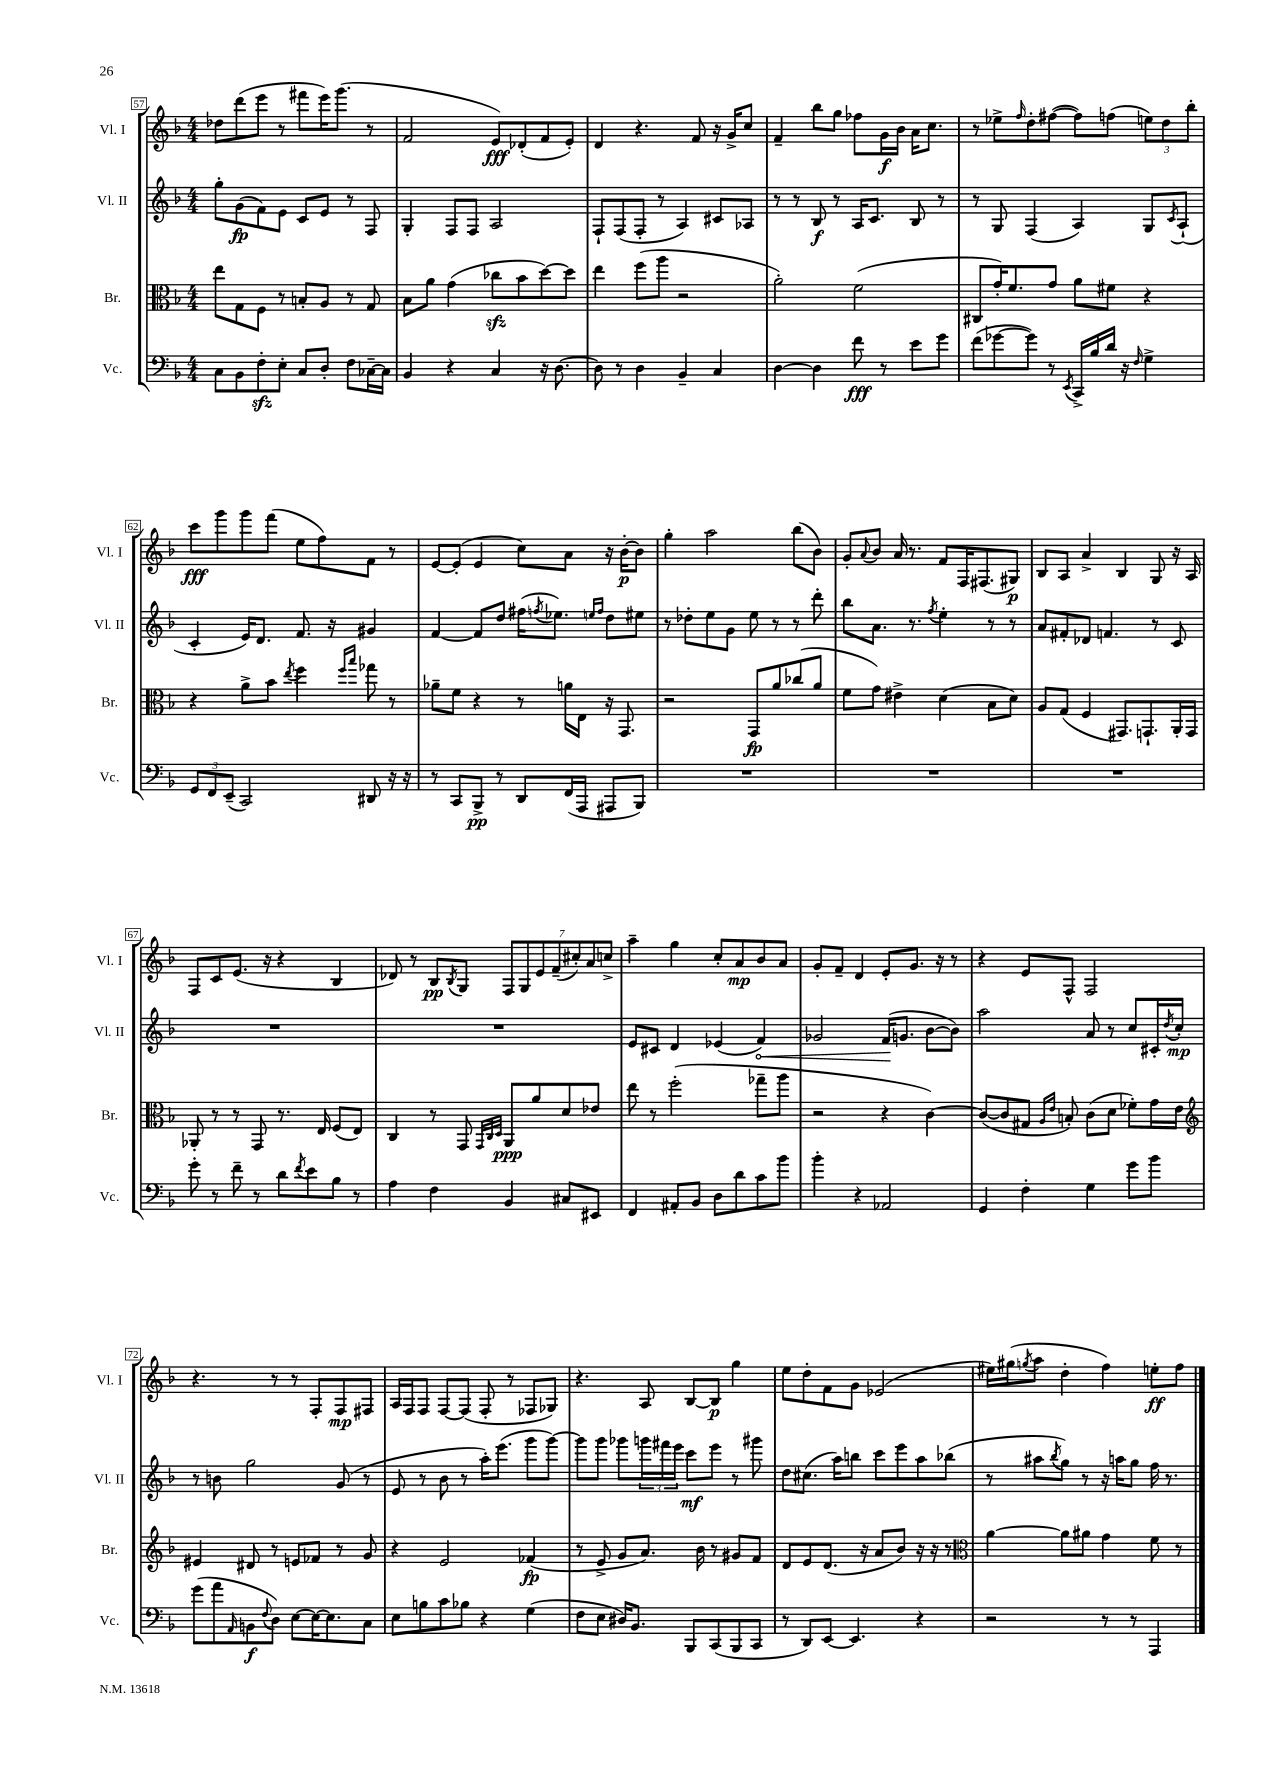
<<
\new StaffGroup <<
\new Staff = "s0" \with { instrumentName = "Vl. I" shortInstrumentName = "Vl. I" } {
    \clef treble \key f \major \numericTimeSignature \time 4/4
    des''8 d'''8( e'''8 r8 fis'''8 e'''16) g'''8.( r8 |
    f'2 e'8\fff) des'8-.( f'8 e'8-.) |
    d'4 r4. f'8 r16 g'16-> c''8 |
    f'4-- bes''8 g''8 fes''8 g'16\f bes'16 a'16 c''8. |
    r8 ees''8-> \grace { f''16 } d''8-. fis''8~( fis''8) f''8( \tuplet 3/2 { e''8) d''8 bes''8-. } |
    c'''8\fff g'''8 g'''8 f'''8( e''8 f''8) f'8 r8 |
    e'8~ e'8-.( e'4 c''8) a'8 r16 bes'16~-.\p bes'8 |
    g''4-. a''2 bes''8( bes'8) |
    g'8-. \appoggiatura { a'8 } bes'8 a'16 r8. f'8 f16 fis8.( gis8\p) |
    bes8 a8 a'4-> bes4 g8 r16 a16 |
    f8 c'8 e'8.( r16 r4 bes4 |
    des'8) r8 bes8\pp \acciaccatura { bes8 } g8 \tuplet 7/4 { f8 g8 e'8 f'8--( cis''8-.) a'8 c''8-> } |
    a''4-- g''4 c''8-. a'8\mp bes'8 a'8 |
    g'8-. f'8-- d'4 e'8-. g'8. r16 r8 |
    r4 e'8 f8-^ f2 |
    r4. r8 r8 f8-. f8\mp fis8 |
    a16 f16 f8 f8~ f8( f8-. r8 fes8 ges8) |
    r4. a8 bes8~ bes8\p g''4 |
    e''8 d''8-. f'8 g'8 ees'2( |
    eis''16) gis''16( \acciaccatura { g''8 } a''8 d''4-. f''4) e''8-.\ff f''8 \bar "|." |
}
\new Staff = "s1" \with { instrumentName = "Vl. II" shortInstrumentName = "Vl. II" } {
    \clef treble \key f \major \numericTimeSignature \time 4/4
    g''8-. g'8\fp( f'8) e'8 c'8 e'8 r8 f8 |
    g4-. f8 f8 a2 |
    f8-! f8( f8-. r8 a4) cis'8 aes8 |
    r8 r8 bes8\f r8 a16 c'8. bes8 r8 |
    r8 g8 f4( a4) g8 \acciaccatura { c'8 } a8-!( |
    c'4-. e'16) d'8. f'8. r16 gis'4 |
    f'4~ f'8 d''8 fis''16( \acciaccatura { f''8 } ees''8.) \grace { e''16 f''16 } d''8 eis''8 |
    r8 des''8-. e''8 g'8 e''8 r8 r8 d'''8-. |
    bes''8 a'8. r8. \acciaccatura { f''8 } e''4-. r8 r8 |
    a'8 fis'8-. des'8 f'4. r8 c'8 |
    R1 |
    R1 |
    e'8 cis'8 d'4 ees'4( \once \override Hairpin.circled-tip = ##t f'4\<) |
    ges'2 f'16\!( g'8. bes'8~ bes'8) |
    a''2 a'8 r8 c''8 cis'16-. \acciaccatura { d''8 } c''16-.\mp |
    r8 b'8 g''2 g'8( r8 |
    e'8 r8 bes'8 r8 a''16-.) e'''8.( g'''8 g'''8~) |
    g'''8 g'''8 ges'''8 \tuplet 3/2 { g'''16 fis'''16 e'''16 } c'''8\mf e'''8 r8 gis'''8 |
    d''8 cis''8.( a''16) b''8 c'''8 e'''8 a''8 bes''8( |
    r8 ais''8 \acciaccatura { bes''8 } g''8) r8 r16 a''16 g''8 f''16 r8. \bar "|." |
}
\new Staff = "s2" \with { instrumentName = "Br." shortInstrumentName = "Br." } {
    \clef alto \key f \major \numericTimeSignature \time 4/4
    e''8 g8 f8 r8 b8-. a8 r8 g8 |
    bes8 a'8 g'4( ces''8\sfz bes'8 d''8~) d''8 |
    e''4 f''8( a''8 r2 |
    a'2-.) f'2( |
    cis8 g'16-.) f'8. g'8 a'8 fis'8 r4 |
    r4 a'8-> bes'8 \acciaccatura { e''8 } f''4 \grace { f''16 bes''16 } ges''8 r8 |
    aes'8-- f'8 r4 r8 a'16 e16 r16 g,8. |
    r2 g,8\fp a'8 ces''8( a'8 |
    f'8 g'8) eis'4-> d'4( bes8 d'8) |
    a8 g8( f4 gis,8.) g,8.-! a,16-. g,16 |
    aes,8-. r8 r8 g,8 r8. e16 f8( e8) |
    c4 r8 g,8 \grace { g,32 c32 d32 } a,8\ppp a'8 d'8 ees'8 |
    e''8 r8 f''2-.( ges''8-- a''8 |
    r2 r4 c'4~) |
    c'8~( c'8 gis8 \grace { a16 e'16 } b8-.) c'8( d'8 fes'8-.) g'16 e'16 |
    \clef treble eis'4 dis'8 r8 e'8 fes'8 r8 g'8 |
    r4 e'2 fes'4\fp( |
    r8 e'8-> g'8 a'8.) bes'16 r8 gis'8 f'8 |
    d'8 e'8 d'8.( r16 a'8 bes'8) r16 r16 r8 |
    \clef alto a'4~ a'8 ais'8 g'4 f'8 r8 \bar "|." |
}
\new Staff = "s3" \with { instrumentName = "Vc." shortInstrumentName = "Vc." } {
    \clef bass \key f \major \numericTimeSignature \time 4/4
    c8 bes,8 f8-.\sfz e8-. c8 d8-. f8 ces16~-- ces16 |
    bes,4 r4 c4 r16 d8.~ |
    d8 r8 d4 bes,4-- c4 |
    d4~ d4 f'8\fff r8 e'8 g'8 |
    f'8( ges'8~ ges'8) r8 \acciaccatura { e,8 } c,16-> bes16 d'16 r16 \grace { f16 } g4-> |
    \tuplet 3/2 { g,8 f,8 e,8--( } c,2) dis,8 r16 r16 |
    r8 c,8 bes,,8->\pp r8 d,8 f,16( a,,16 ais,,8 bes,,8) |
    R1 |
    R1 |
    R1 |
    g'8-. r8 f'8-- r8 d'8 \acciaccatura { f'8 } e'8 bes8 r8 |
    a4 f4 bes,4 cis8 eis,8 |
    f,4 ais,8-. bes,8 d8 d'8 c'8 bes'8 |
    bes'4-. r4 aes,2 |
    g,4 f4-. g4 g'8 bes'8 |
    g'8( a'8 \grace { a,16 } b,8\f \appoggiatura { f8 } d8) e8~ e16~ e8. c8 |
    e8 b8 c'8 bes8 r4 g4( |
    f8 e8 dis16) bes,8. bes,,8 c,8( bes,,8 c,8 |
    r8 d,8) e,8~ e,4. r4 |
    r2 r8 r8 a,,4 \bar "|." |
}
>>
>>
\layout { \context { \Score currentBarNumber = #57 \override BarNumber.stencil = #(make-stencil-boxer 0.1 0.3 ly:text-interface::print) } }
